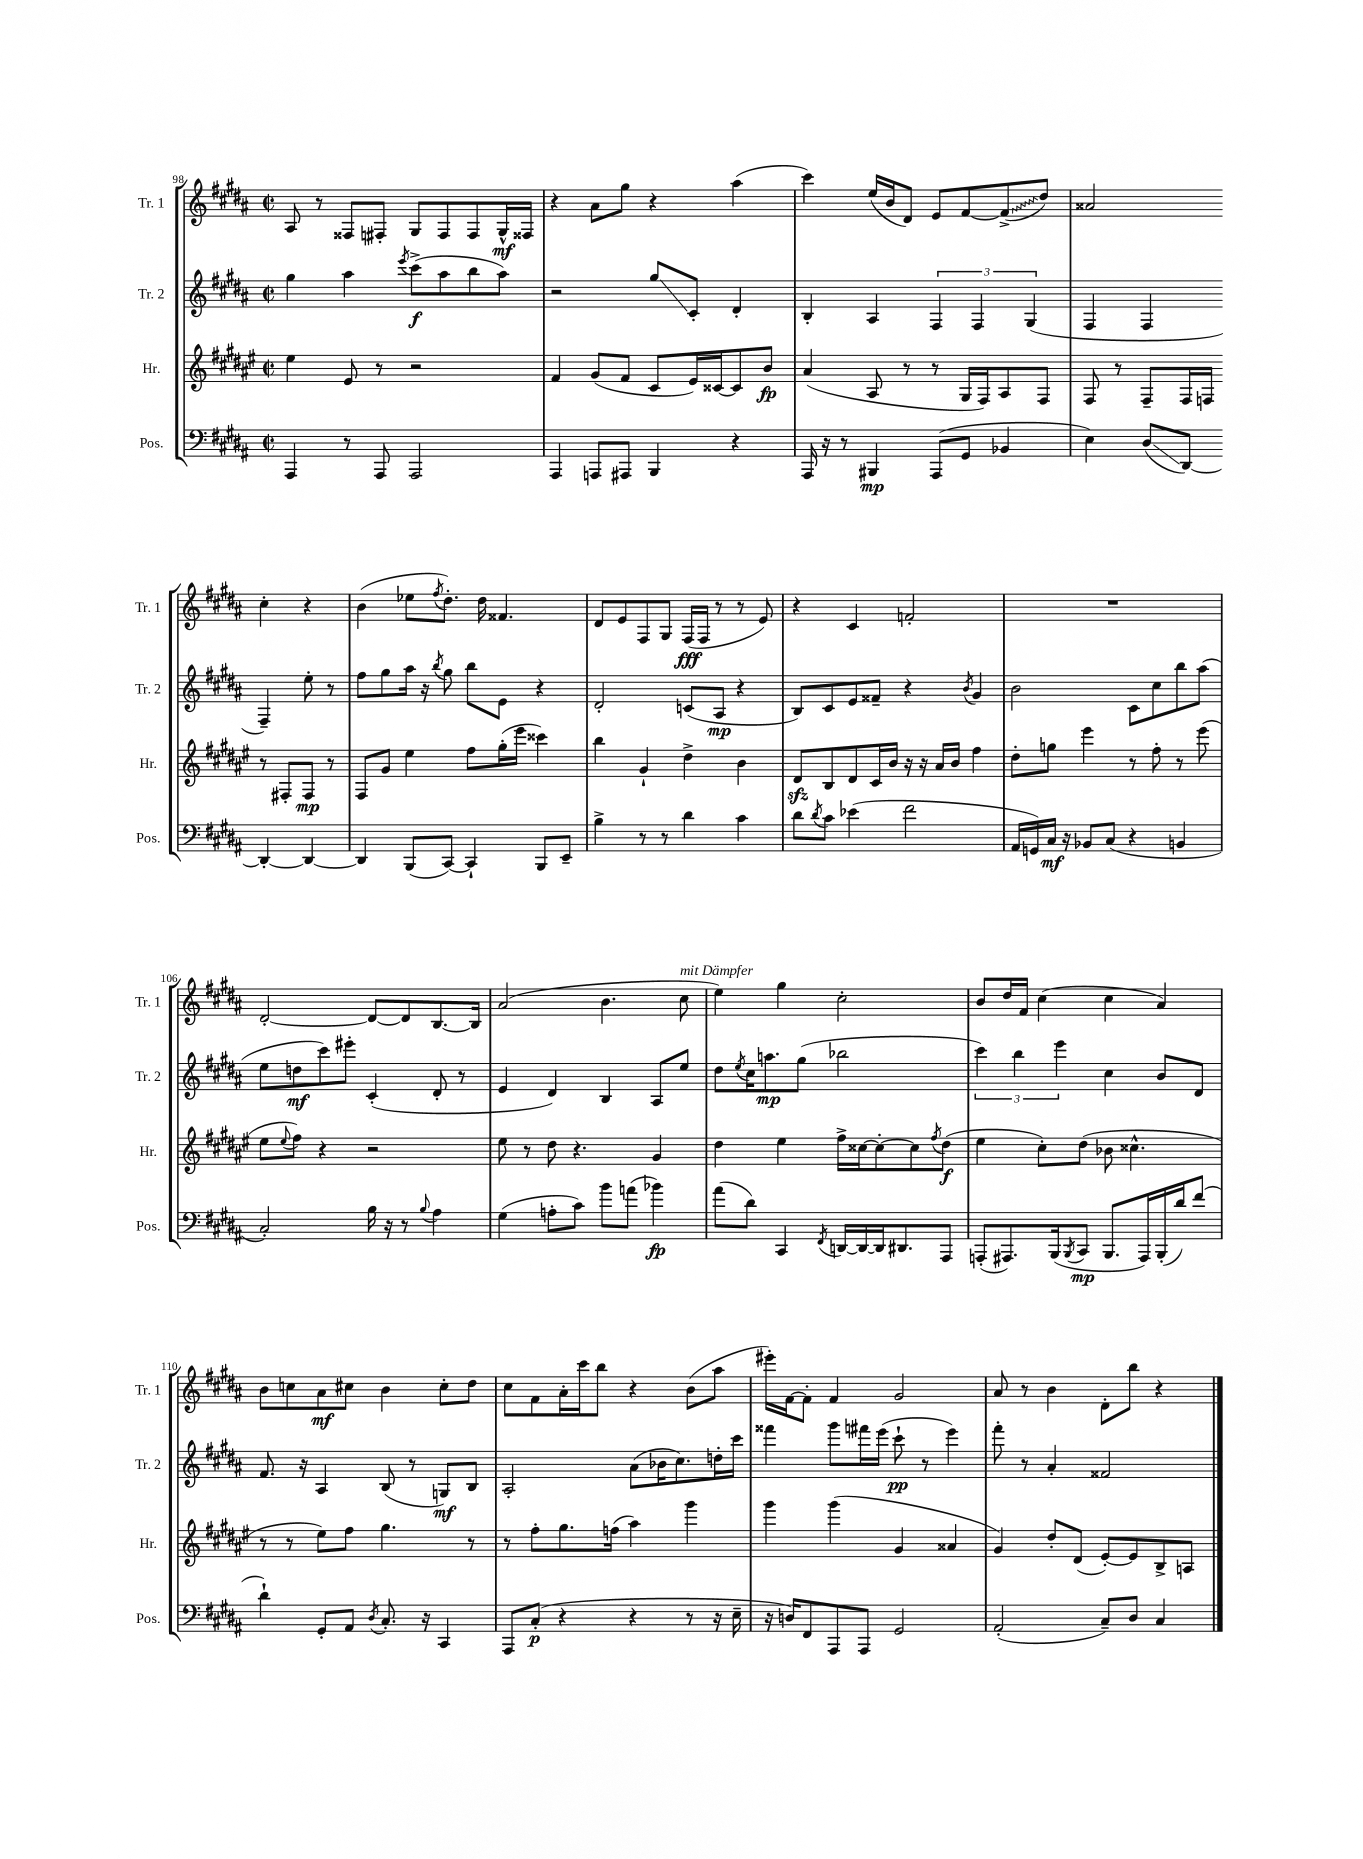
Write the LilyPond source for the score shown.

<<
\new StaffGroup <<
\new Staff = "s0" \with { instrumentName = "Tr. 1" shortInstrumentName = "Tr. 1" } {
    \clef treble \key b \major \defaultTimeSignature \time 2/2
    ais8 r8 fisis8 fis8-. gis8 fis8 fis8 gis16-^\mf fisis16 |
    r4 ais'8 gis''8 r4 ais''4( |
    cis'''4) e''16( b'16 dis'8) e'8 fis'8~ \once \override Glissando.style = #'zigzag fis'8->\glissando( dis''8) |
    aisis'2 cis''4-. r4 |
    b'4( ees''8 \acciaccatura { fis''8 } dis''8.-.) dis''16 fisis'4. |
    dis'8 e'8 fis8 gis8 fis16\fff( fis16 r8 r8 e'8) |
    r4 cis'4 f'2-. |
    R1 |
    dis'2~-. dis'8~ dis'8 b8.~ b16 |
    ais'2( b'4. cis''8^\markup { \italic "mit Dämpfer" } |
    e''4) gis''4 cis''2-. |
    b'8 dis''16 fis'16 cis''4( cis''4 ais'4) |
    b'8 c''8 ais'8\mf cis''8 b'4 cis''8-. dis''8 |
    cis''8 fis'8 ais'16-. cis'''16 b''8 r4 b'8( ais''8 |
    eis'''16-.) fis'16~ fis'8-. fis'4 gis'2 |
    ais'8 r8 b'4 dis'8-. b''8 r4 \bar "|." |
}
\new Staff = "s1" \with { instrumentName = "Tr. 2" shortInstrumentName = "Tr. 2" } {
    \clef treble \key b \major \defaultTimeSignature \time 2/2
    gis''4 ais''4 \acciaccatura { e'''8 } cis'''8->\f( ais''8 b''8 ais''8) |
    r2 gis''8\glissando cis'8-. dis'4-. |
    b4-. ais4 \tuplet 3/2 { fis4 fis4 gis4( } |
    fis4 fis4 fis4--) e''8-. r8 |
    fis''8 gis''8 ais''16 r16 \acciaccatura { b''8 } gis''8 b''8 e'8 r4 |
    dis'2-. c'8( ais8\mp r4 |
    b8) cis'8 e'8 fisis'8-- r4 \acciaccatura { b'8 } gis'4 |
    b'2 cis'8 cis''8 b''8 ais''8( |
    e''8 d''8\mf cis'''8) eis'''8-. cis'4-.( dis'8-. r8 |
    e'4 dis'4) b4 ais8 e''8 |
    dis''8 \acciaccatura { e''8 } cis''16 a''8.\mp gis''8( bes''2 |
    \tuplet 3/2 { cis'''4) b''4 e'''4 } cis''4 b'8 dis'8 |
    fis'8. r16 ais4 b8( r8 g8\mf) b8 |
    ais2-. ais'8( bes'16 cis''8.) d''16-. cis'''16 |
    fisis'''4 gis'''8 fis'''16 e'''16( cis'''8-!\pp r8 e'''4) |
    fis'''8-. r8 ais'4-. fisis'2 \bar "|." |
}
\new Staff = "s2" \with { instrumentName = "Hr." shortInstrumentName = "Hr." } {
    \clef treble \key fis \major \defaultTimeSignature \time 2/2
    eis''4 eis'8 r8 r2 |
    fis'4 gis'8( fis'8 cis'8 eis'16) cisis'16~ cisis'8 b'8\fp |
    ais'4( ais8 r8 r8 gis16 fis16) ais8 fis8 |
    fis8 r8 fis8-- fis16 f16 r8 fis8-. fis8\mp r8 |
    fis8 gis'8 eis''4 fis''8 gis''16-.( eis'''16 cisis'''4) |
    b''4 gis'4-! dis''4-> b'4 |
    dis'8\sfz b8 dis'8 cis'16 b'16 r16 r16 ais'16 b'16 fis''4 |
    dis''8-. g''8 eis'''4 r8 fis''8-. r8 eis'''8( |
    eis''8 \appoggiatura { eis''8 } fis''8) r4 r2 |
    eis''8 r8 dis''8 r4. gis'4 |
    dis''4 eis''4 fis''16-> cisis''16~ cisis''8~-. cisis''8 \acciaccatura { fis''8 } dis''8\f( |
    eis''4 cis''8-.) dis''8( bes'8 cisis''4.-^ |
    r8 r8 eis''8) fis''8 gis''4. r8 |
    r8 fis''8-. gis''8. f''16( ais''4) gis'''4 |
    gis'''4 gis'''4( gis'4 aisis'4 |
    gis'4) dis''8-. dis'8( eis'8~-.) eis'8 b8-> a8 \bar "|." |
}
\new Staff = "s3" \with { instrumentName = "Pos." shortInstrumentName = "Pos." } {
    \clef bass \key b \major \defaultTimeSignature \time 2/2
    ais,,4 r8 ais,,8 ais,,2 |
    ais,,4 a,,8 ais,,8 b,,4 r4 |
    ais,,16 r16 r8 bis,,4\mp ais,,8( gis,8 bes,4 |
    e4) dis8\glissando( dis,8~) dis,4~-. dis,4~ |
    dis,4 b,,8( cis,8~) cis,4-! b,,8 e,8-- |
    b4-> r8 r8 dis'4 cis'4 |
    dis'8 \acciaccatura { dis'8 } cis'8 ees'4( fis'2 |
    ais,16 g,16) cis16\mf r16 bes,8 cis8( r4 b,4 |
    cis2-.) b16 r16 r8 \appoggiatura { b8 } ais4 |
    gis4( a8-. cis'8) b'8 a'8( bes'4\fp) |
    ais'8( dis'8) cis,4 \acciaccatura { fis,8 } d,16~ d,16~ d,16 dis,8. ais,,8 |
    a,,8-.( ais,,8.) b,,16( \acciaccatura { b,,8 } cis,8\mp b,,8. ais,,16) b,,16-.( dis'16) fis'8( |
    dis'4-!) gis,8-. ais,8 \acciaccatura { dis8 } cis8.-. r16 cis,4 |
    ais,,8 cis8-.\p( r4 r4 r8 r16 e16-- |
    r16 d16) fis,8 ais,,8 ais,,8 gis,2 |
    ais,2-.( cis8--) dis8 cis4 \bar "|." |
}
>>
>>
\layout { \context { \Score currentBarNumber = #98 } }
